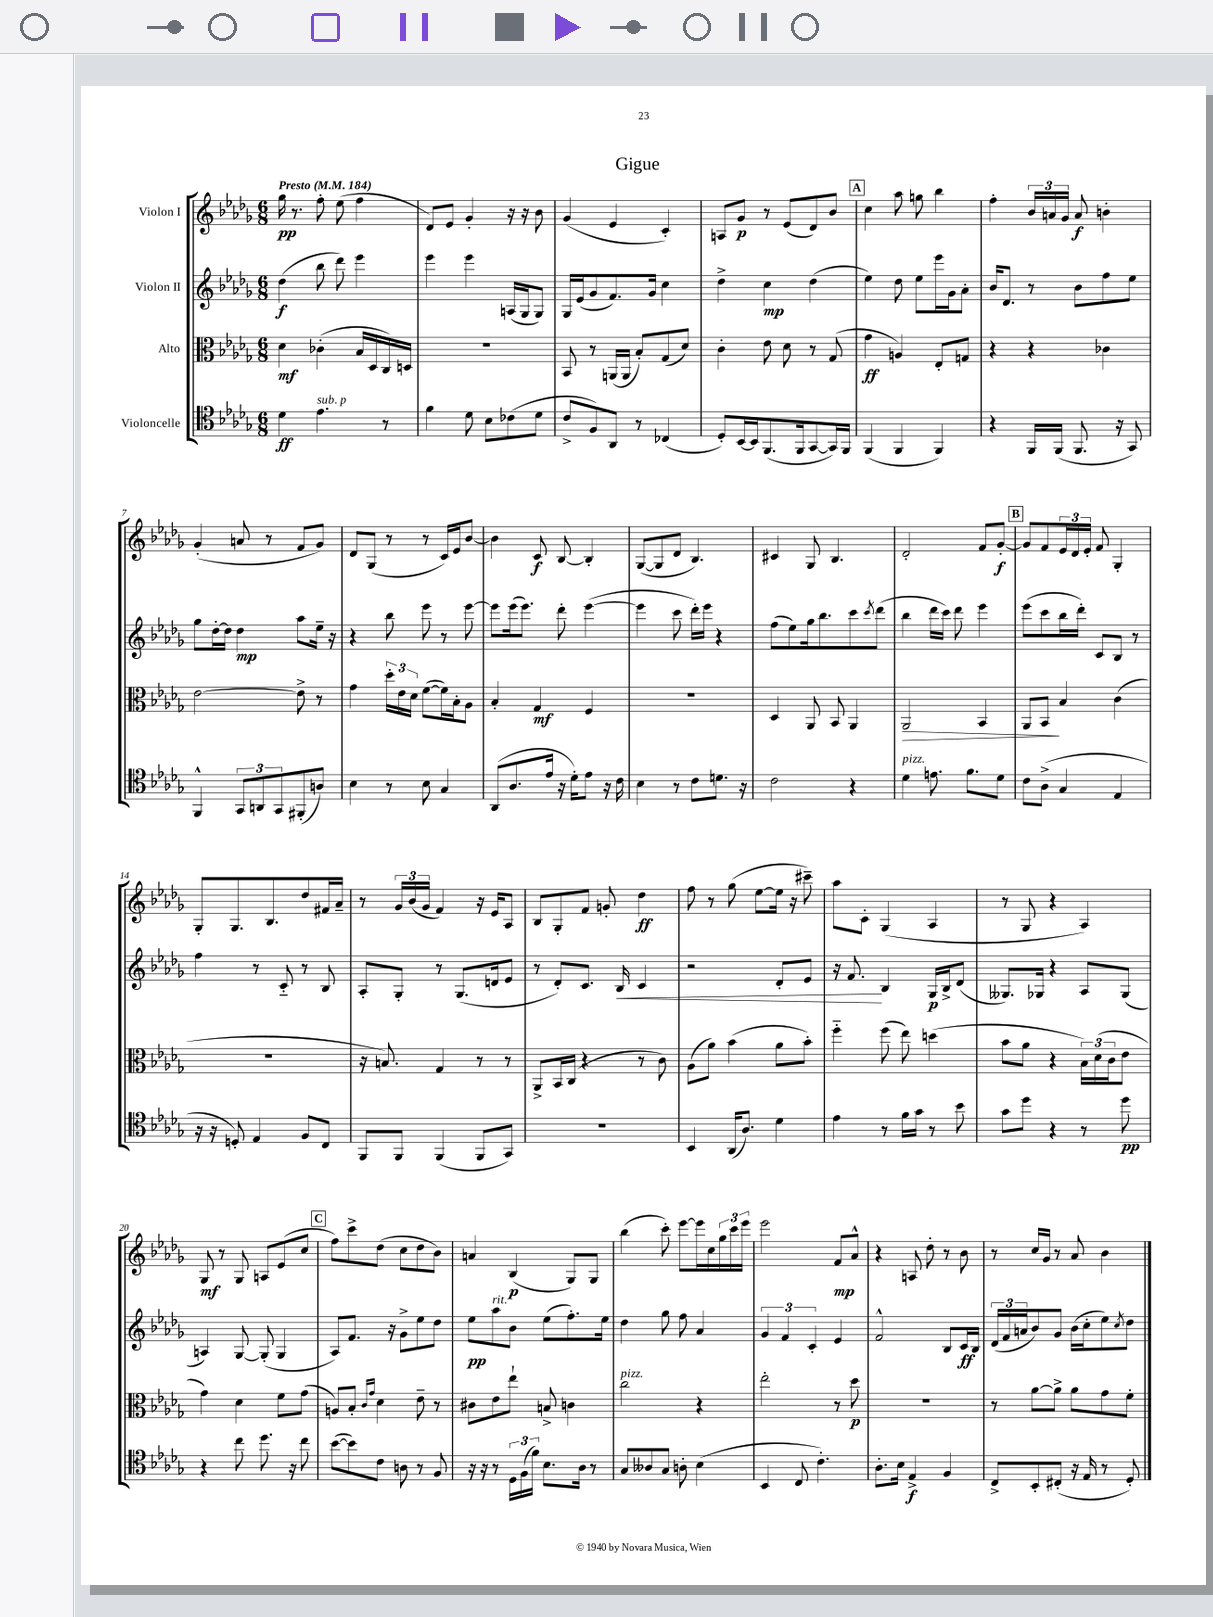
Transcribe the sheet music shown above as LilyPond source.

\header { title = "Gigue" }
<<
\new StaffGroup <<
\new Staff = "s0" \with { instrumentName = "Violon I" } {
    \clef treble \key des \major \numericTimeSignature \time 6/8 \tempo "Presto" 4 = 184
    ges''16\pp r8. f''8-. ees''8( f''4 |
    des'8) ees'8 ges'4-. r16 r16 bes'8 |
    ges'4( ees'4 c'4-.) |
    a8 ges'8\p r8 ees'8( des'8) bes'8 |
    \mark \markup { \box "A" } c''4 aes''8 g''8 bes''4 |
    f''4-. \tuplet 3/2 { bes'16 a'16 ges'16 } a'8\f b'4-. |
    ges'4-.( a'8 r8 f'8 ges'8) |
    des'8 ges8( r8 r8 c'16) ees'16 bes'8~ |
    bes'4 c'8\f bes8~ bes4-. |
    ges8~( ges8 des'8 bes4.) |
    cis'4 ges8 bes4. |
    des'2-. f'8 ges'8~-.\f |
    \mark \markup { \box "B" } ges'8 f'8 \tuplet 3/2 { ees'16 des'16 ees'16-. } f'8 ges4-. |
    ges8-. ges8. bes8. des''8 fis'16 aes'16-- |
    r8 \tuplet 3/2 { ges'16 bes'16( ges'16 } f'4) r16 ees'16 aes8 |
    bes8 ges8-. f'8 g'8-. des''4\ff |
    f''8 r8 ges''8( ees''8~ ees''16 r16 cis'''8--) |
    aes''8 c'8-. ges4( aes4 |
    r8 ges8 r4 aes4) |
    ges8\mf r8 ges8 a8 ees'8( c''8 |
    \mark \markup { \box "C" } f''8) c'''8-> des''8( c''8 des''8 bes'8) |
    a'4 bes4\p( ges8) ges8 |
    bes''4( c'''8-.) ees'''8~ ees'''16 c''16 \tuplet 3/2 { ges''16 c'''16 ees'''16 } |
    ees'''2 f'8\mp aes'8-^ |
    r4 a8 des''8-. r8 bes'8 |
    r8 c''16 ges'16 r8 aes'8 bes'4 \bar "|." |
}
\new Staff = "s1" \with { instrumentName = "Violon II" } {
    \clef treble \key des \major \numericTimeSignature \time 6/8
    des''4\f( bes''8 des'''8) ees'''4 |
    ees'''4 ees'''4 a16( ges16 ges8) |
    ges16 ees'16( ges'8 f'8.) ges'16 c''4 |
    des''4-> c''4\mp des''4( |
    \mark \markup { \box "A" } ees''4) des''8 ees''8 ees'''16 ges'16 aes'8-. |
    bes'16 des'8. r8 bes'8 f''8 ees''8 |
    ges''8 des''16~-. des''16 des''4\mp aes''8 ees''16-- r16 |
    r4 bes''8 ees'''8 r8 ees'''8~ |
    ees'''8 ees'''16( ees'''8.) des'''8-. ees'''4~( |
    ees'''4 c'''8 des'''16-.) ees'''16 r4 |
    f''8( ees''8) ges''16 bes''8. c'''8 \acciaccatura { c'''8 } des'''8( |
    bes''4 des'''16 c'''16) des'''8 ees'''4 |
    \mark \markup { \box "B" } ees'''8( c'''8 bes''16 des'''16-.) c'8 bes8 r8 |
    f''4 r8 c'8-_ r8 bes8 |
    aes8-. ges8-. r8 ges8.( d'16 ees'8 |
    r8 des'8-.) c'8. bes16\< c'4 |
    r2 des'8-. ees'8 |
    r16 f'8.\! bes4 ges16\p bes16-> des'8( |
    geses8.) ges16 r4 aes8 ges8( |
    a4) ges8~ ges8-.( ges4 |
    \mark \markup { \box "C" } aes8) f'8. r16 ges'8-> ees''8 des''8 |
    ees''8\pp aes''8^\markup { \italic "rit." } bes'8 ees''8( f''8.-.) ees''16 |
    des''4 ges''8 f''8 aes'4 |
    \tuplet 3/2 { ges'4 f'4 c'4-. } ees'4 |
    f'2-^ bes8 c'16\ff bes16 |
    \tuplet 3/2 { des'16( f'16 a'16 } bes'8) ges'8 bes'16( c''16-. ees''8) \acciaccatura { c''8 } des''8 \bar "|." |
}
\new Staff = "s2" \with { instrumentName = "Alto" } {
    \clef alto \key des \major \numericTimeSignature \time 6/8
    des'4\mf ces'4-.( bes16 des16 c16) d16 |
    R2. |
    bes,8 r8 a,16( a,16 bes8-.) ges8( des'8) |
    c'4-. ees'8 des'8 r8 ges8( |
    \mark \markup { \box "A" } ges'4\ff a4) ees8-. g8 |
    r4 r4 ces'4 |
    ees'2~ ees'8-> r8 |
    ges'4 \tuplet 3/2 { des''16-. ees'16 des'16 } f'8~( f'16) bes16-. aes8 |
    bes4-. ges4\mf f4 |
    R2. |
    des4 aes,8 bes,8 aes,4 |
    aes,2\> bes,4 |
    \mark \markup { \box "B" } aes,8 bes,8\! bes4 c'4( |
    R2. |
    r16 b8.) ges4 r8 r8 |
    aes,8-> bes,16 c16( r4 r8 c'8) |
    aes8( aes'8) bes'4( aes'8 bes'8-.) |
    f''4-_ f''8( ees''8) d''4( |
    bes'8 aes'8 r4 \tuplet 3/2 { bes16) des'16( c'16 } ees'8 |
    ges'4) des'4 f'8 ges'8( |
    \mark \markup { \box "C" } a8) bes8-. \grace { c'16 ges'16 } des'4 ees'8-- r8 |
    cis'8 ees'8 ees''8-! b8-> c'4 |
    c''2^\markup { \italic "pizz." } r4 |
    ees''2-. r8 des''8\p |
    R2. |
    r8 aes'8~ aes'8-> aes'8 ges'8 f'8-. \bar "|." |
}
\new Staff = "s3" \with { instrumentName = "Violoncelle" } {
    \clef tenor \key des \major \numericTimeSignature \time 6/8
    des'4\ff ees'4.^\markup { \italic "sub. p" } r8 |
    f'4 des'8 bes8 ces'8( des'8 |
    c'8-> f8) aes,8 r8 ces4( |
    des8-.) bes,16~ bes,16 f,8.( f,16 ges,8~ ges,16) f,16 |
    \mark \markup { \box "A" } f,4( f,4 f,4) |
    r4 f,16 f,16( f,8. r16 ges,8) |
    f,4-^ \tuplet 3/2 { ges,8 a,8 ges,8 } fis,8-.( a8) |
    bes4 r8 bes8 ges4 |
    aes,8( aes8. ees'16 r16 des'16-.) ees'8 r16 c'16 |
    bes4 r8 c'8 d'8. r16 |
    c'2 r4 |
    des'4^\markup { \italic "pizz." } e'8. f'8. des'8 |
    \mark \markup { \box "B" } c'8 aes8->( ges4 ees4 |
    r16 r16 d8-.) ees4 f8 c8 |
    f,8 f,8 f,4( f,8 ges,8) |
    R2. |
    bes,4 aes,16( aes8.) des'4 |
    ees'4 r8 f'16 ges'16 r8 bes'8 |
    ges'8 des''8 r4 r8 des''8\pp |
    r4 c''8 des''8. r16 c''8 |
    \mark \markup { \box "C" } bes'8~( bes'8) c'8 a8 r8 f8 |
    r16 r16 r8 \tuplet 3/2 { des16 f16( f'16) } bes8. aes16 r8 |
    ges8 aeses8 ges8 a8-. bes4( |
    bes,4 c8 c'4.-.) |
    aes8.-. bes16 ees4->\f f4 |
    c8-> bes,8-. cis8-.( r16 ees16 r8 des8-.) \bar "|." |
}
>>
>>
